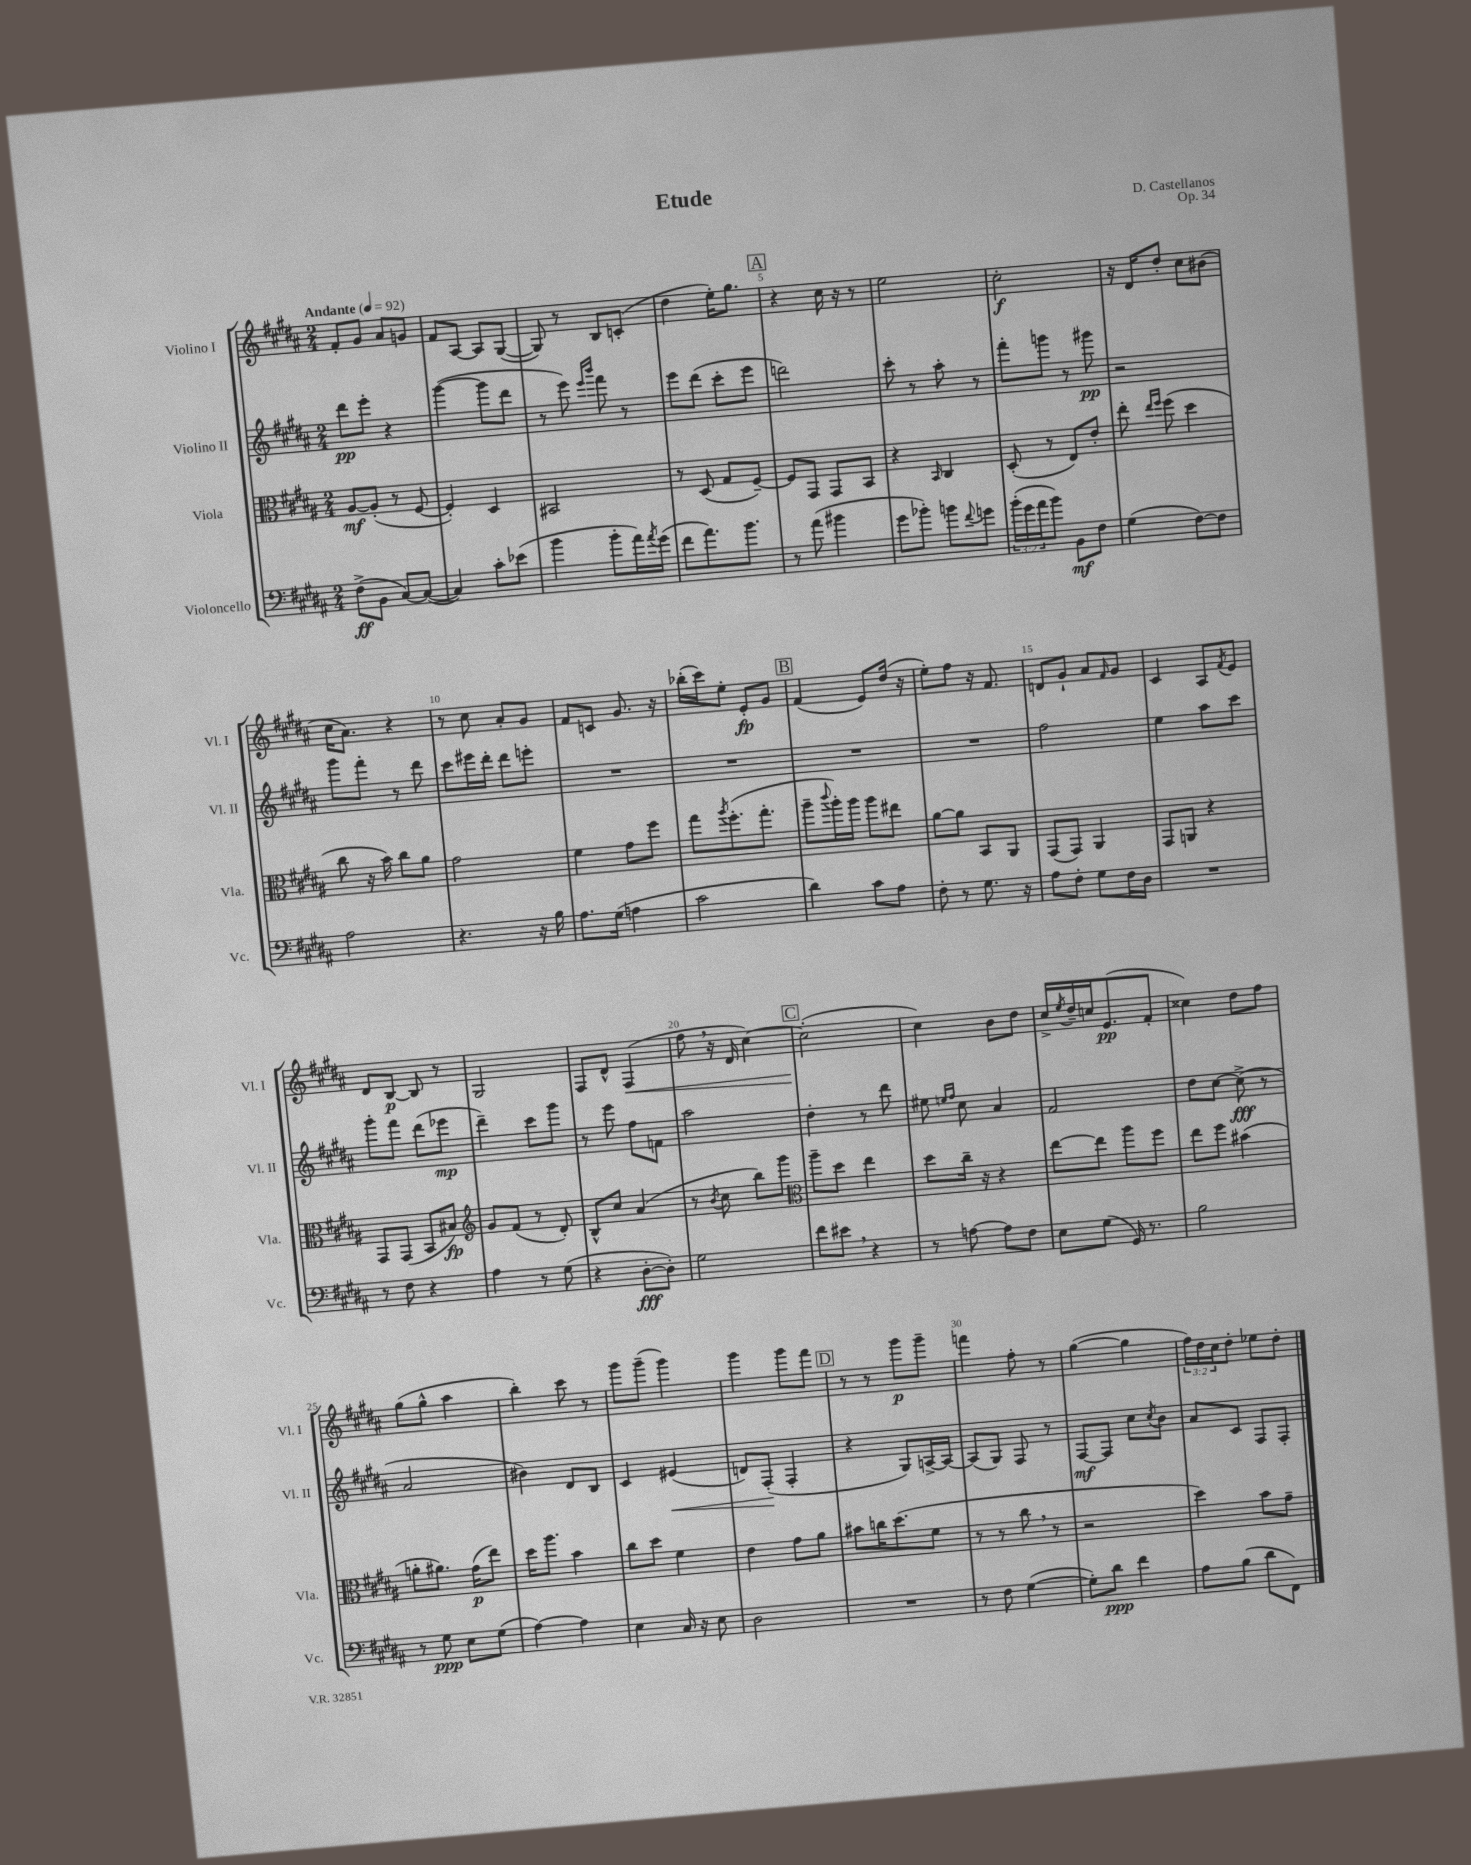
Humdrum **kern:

**kern	**kern	**kern	**kern
*staff4	*staff3	*staff2	*staff1
*clefF4	*clefC3	*clefG2	*clefG2
*k[f#c#g#d#a#]	*k[f#c#g#d#a#]	*k[f#c#g#d#a#]	*k[f#c#g#d#a#]
*M2/4	*M2/4	*M2/4	*M2/4
*MM92	*MM92	*MM92	*MM92
(8F#^	[8A#	8ddd#	8f#'
8BB	(8A#']	8eee'	8g#
[8C#)	8r	4r	8a#
(8C#_	[8F#	.	8g
=	=	=	=
4C#])	4F#'])	([4ggg#	8f#
.	.	.	[8A#
8c#'	4D#	8ggg#]	8A#]
(8e-	.	8ddd#	([8G#
=	=	=	=
4b	2BB#	8r	8G#])
.	.	8eee)	8r
.	.	16qqeee	.
.	.	16qqbbb	.
8b'	.	8fff#	8B
16a#)	.	8r	(8c'
8qa#	.	.	.
(16g#	.	.	.
=	=	=	=
8f#	8r	8eee	4dd#
8.a#)	(8D#	(8ddd#	.
.	8G#	8ccc#'	16ee')
8.b	.	.	8.gg#
.	[8F#~)	8eee	.
=	=	=	=
8r	8F#]	2ddd)	4r
(8a#	8GG#	.	.
4b#	8GG#	.	16cc#
.	.	.	16r
.	8BB	.	8r
=	=	=	=
8g#	4r	8ccc#'	2ee
8b-')	.	8r	.
.	16qqBB	.	.
8b	4C#	8aa#'	.
8qqf#	.	.	.
8g	.	8r	.
=	=	=	=
(24b'	(8D#'	8fff#'	2cc#'
24g#	.	.	.
24a#	.	.	.
8b)	8r	8ggg	.
8BB	8E)	8r	.
8F#	8e'	8ggg#	.
=	=	=	=
(4G#	8ee'	2r	16r
.	.	.	16d#
.	16qqee	.	.
.	16qqff#	.	.
.	(8ff#	.	8dd#'
[8F#)	4dd#	.	8cc#
8F#]	.	.	(8b#
=	=	=	=
2A#	8cc#	8ggg#	16cc#
.	.	.	8.a#)
.	16r	8fff#'	.
.	16b)	.	.
.	8cc#	8r	4r
.	8a#	8ddd#	.
=	=	=	=
4.r	2g#	8ccc#	8r
.	.	16eee#	8cc#
.	.	16ddd#'	.
.	.	8ddd#	8a#'
16r	.	8eee'	8g#
16B	.	.	.
=	=	=	=
8.A#	4f#	2r	8f#
.	.	.	8c
(16G#	.	.	.
4A	8g#	.	8.g#
.	8ff#	.	.
.	.	.	16r
=	=	=	=
2c#	8gg#	2r	(16bb-'
.	.	.	16ccc#)
.	8qaa#	.	.
.	(8.ff#'	.	8ee'
.	.	.	8e'
.	8.gg#'	.	.
.	.	.	8g#
=	=	=	=
4d#)	8aa#~	2r	(4f#
.	8qqccc#	.	.
.	16aa#')	.	.
.	16aa#	.	.
8c#	8aa#	.	8e)
8A#	8ee#	.	(16dd#
.	.	.	16r
=	=	=	=
8F#'	[8a#	2r	8ee')
8r	8a#]	.	8ff#
8.G#	8BB	.	16r
.	.	.	8.f#
.	8AA#	.	.
16r	.	.	.
=	=	=	=
8A#	(8GG#	2ff#	8d
8F#'	8GG#)	.	8g#`
8G#	4AA#	.	8a#
.	.	.	16qqf#
16F#	.	.	8g#
16D#	.	.	.
=	=	=	=
2r	8GG#	4ee	4c#
.	8AA	.	.
.	4r	8aa#	8A#
.	.	.	8qf#
.	.	8ccc#	8e
=	=	=	=
8r	8GG#	8ggg#'	8d#
8F#	(8GG#	8fff#	[8B
4r	8BB	(8ddd#	8B]
.	8B#)	8eee-	8r
=	=	=	=
*	*clefG2	*	*
4A#	8g#	4ddd#~)	2G#
.	(8f#	.	.
8r	8r	8ccc#	.
(8G#	8d#')	8ggg#	.
=	=	=	=
4r	8B^^	8r	8F#
.	8cc#	8eee	8d#^^
[8D#'	(4a#	8ff#	(4F#
8D#'])	.	8f	.
=	=	=	=
2G#	8r	2aa#	8ff#
.	8qb	.	.
.	8cc#	.	16r
.	.	.	16d#
.	8bb)	.	[4cc#)
.	8ggg#	.	.
=	=	=	=
*	*clefC3	*	*
8f#	8aa#~	4dd#'	(2cc#']
8e#	8dd#	.	.
4r	4ee	8r	.
.	.	8ddd#	.
=	=	=	=
8r	8dd#	8ee#	4cc#)
.	.	16qqee	.
.	.	16qqff#	.
[8A	16cc#~	8cc#	.
.	16r	.	.
8A]	4r	4a#	8b
8F#	.	.	8dd#
=	=	=	=
8E	[8ee	2f#	16cc#^
.	.	.	8qee
.	.	.	16dd#~
(8G#	8ee]	.	16cc
.	.	.	(8.e
16GG#)	8aa#	.	.
8.r	.	.	.
.	8ff#	.	8f#'
=	=	=	=
2B	8ee	8dd#	4cc##)
.	8ff#	[8cc#	.
.	(4b#	(8cc#^]	8dd#
.	.	8r	8ff#
=	=	=	=
8r	8a'	2a#	(8gg#
8G#	8.a#)	.	8gg#^^
8E	.	.	4aa#
.	(16g#	.	.
(8G#	8ee)	.	.
=	=	=	=
[4A#)	16dd#	4b#)	4bb')
.	8.aa#	.	.
4A#]	4b	8d#	8ccc#
.	.	8B	8r
=	=	=	=
4E	8cc#	4c#	8ggg#
.	8dd#	.	(8ggg#~
16C#	4f#	(4e#	4ggg#)
16r	.	.	.
8E	.	.	.
=	=	=	=
2D#	4e	8d)	4ggg#
.	.	(8F#'	.
.	8g#	4F#'	8ggg#
.	8a#	.	8fff#
=	=	=	=
2r	8b#	4r	8r
.	16cc	.	8r
.	(8.dd#	.	.
.	.	8G#)	8ggg#
.	8f#	[16A^	8ggg#~
.	.	16A_	.
=	=	=	=
8r	8r	(8A]	4fff
8F#	8r	8G#)	.
([4G#	8cc#	8F#	8ff#'
.	8r	8r	8r
=	=	=	=
8G#'])	2r	[8F#	([4gg#
8d#	.	8F#]	.
4f#	.	8cc#	4gg#]
.	.	8qcc#	.
.	.	8b	.
=	=	=	=
8A#	4dd#)	8a#	24ff#)
.	.	.	24dd#
.	.	.	24cc#
(8B	.	8c#	8dd#'
8d#	8b	8F#	8ee-
8FF#)	8g#~	8F#'	8dd#'
==	==	==	==
*-	*-	*-	*-
